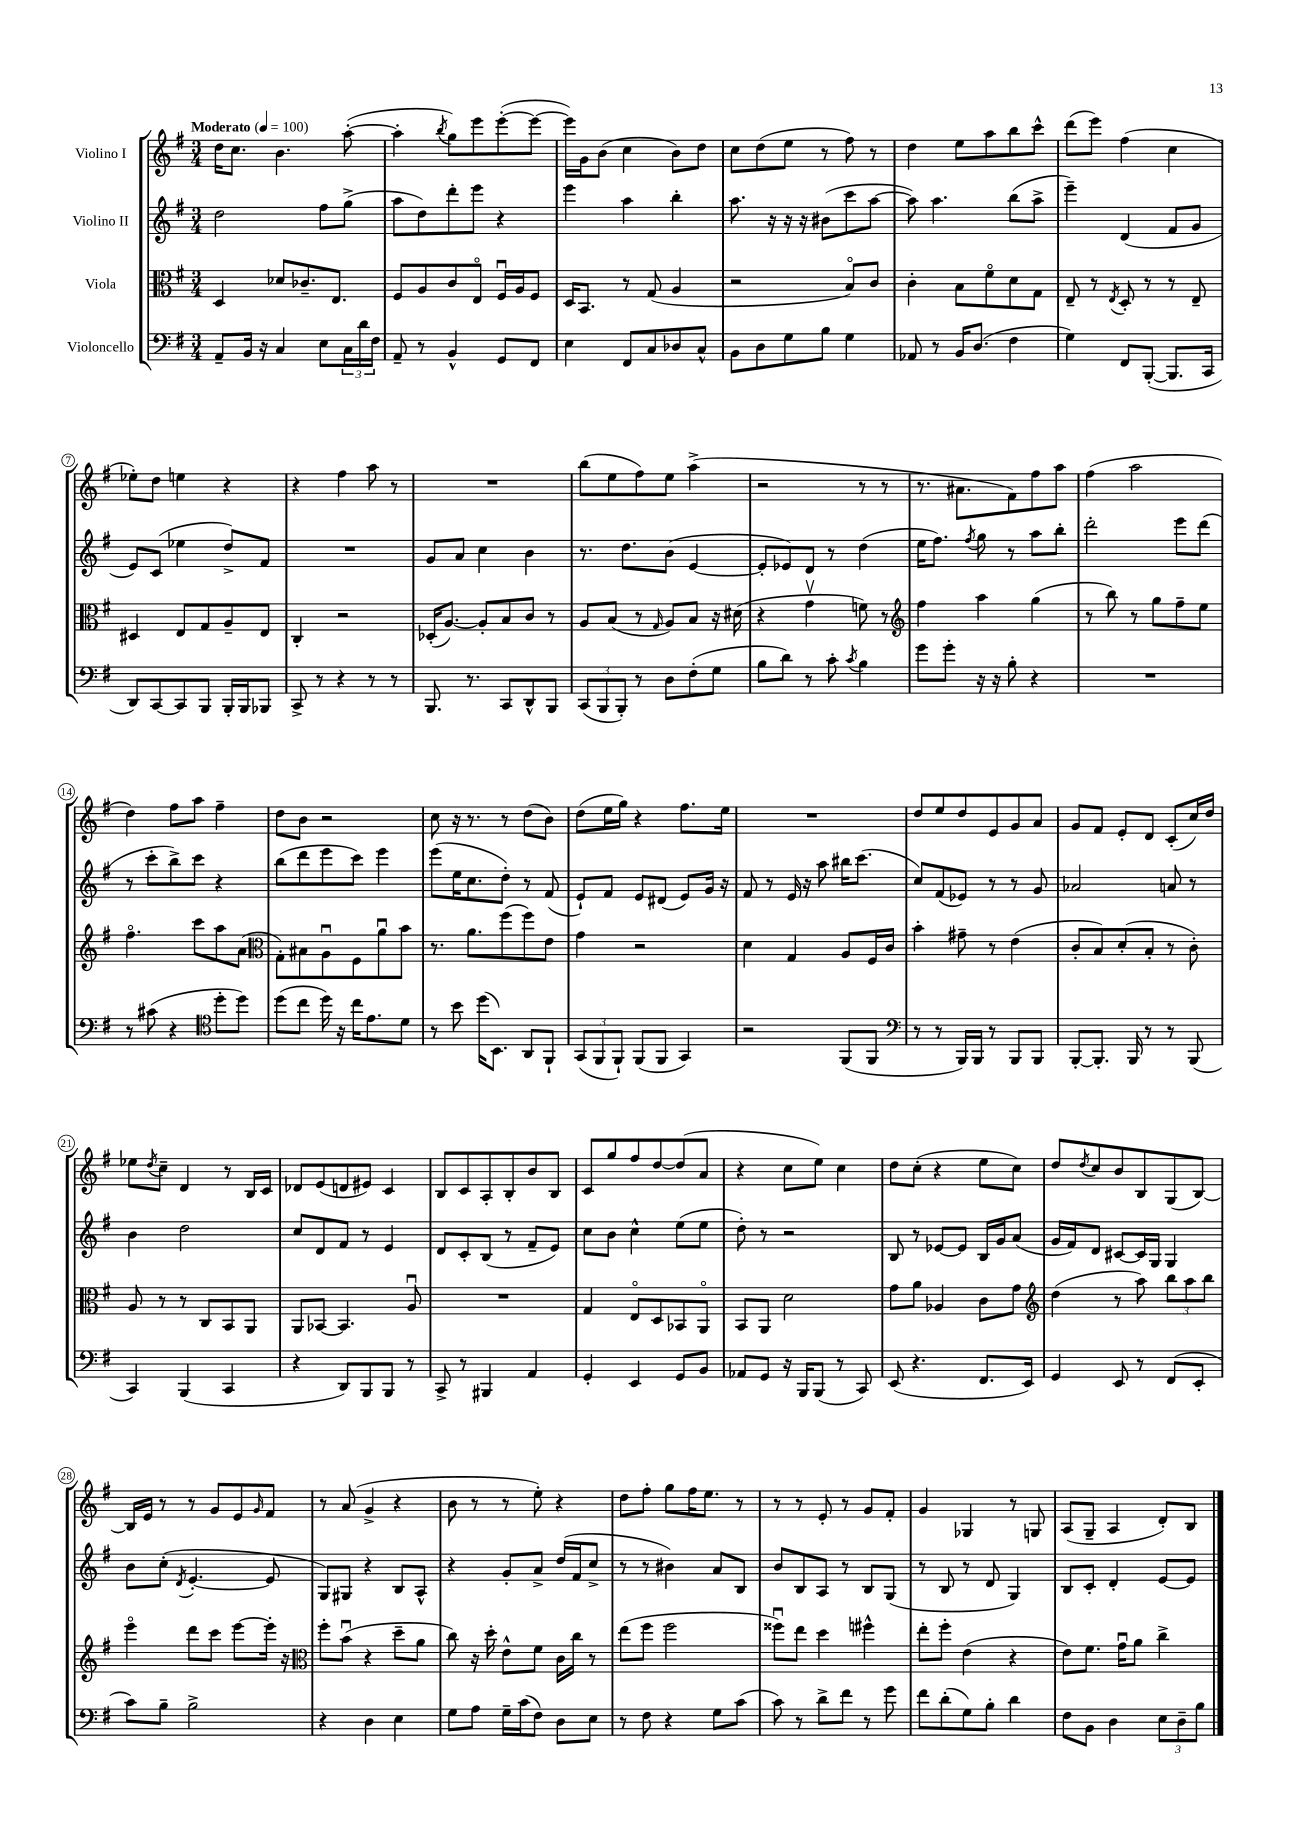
<<
\new StaffGroup <<
\new Staff = "s0" \with { instrumentName = "Violino I" } {
    \clef treble \key g \major \numericTimeSignature \time 3/4 \tempo "Moderato" 4 = 100
    d''16 c''8. b'4. a''8~-.( |
    a''4-. \acciaccatura { b''8 } g''8) e'''8 e'''8~-.( e'''8~ |
    e'''16) g'16 b'8( c''4 b'8) d''8 |
    c''8 d''8( e''8 r8 fis''8) r8 |
    d''4 e''8 a''8 b''8 c'''8-^ |
    d'''8( e'''8) fis''4( c''4 |
    ees''8-.) d''8 e''4 r4 |
    r4 fis''4 a''8 r8 |
    R2. |
    b''8( e''8 fis''8) e''8 a''4->( |
    r2 r8 r8 |
    r8. ais'8. fis'8) fis''8 a''8 |
    fis''4( a''2 |
    d''4) fis''8 a''8 fis''4-- |
    d''8 b'8 r2 |
    c''8 r16 r8. r8 d''8( b'8) |
    d''8( e''16 g''16) r4 fis''8. e''16 |
    R2. |
    d''8 e''8 d''8 e'8 g'8 a'8 |
    g'8 fis'8 e'8-. d'8 c'8-.( c''16) d''16 |
    ees''8 \acciaccatura { d''8 } c''8-- d'4 r8 b16 c'16 |
    des'8 e'8( d'8 eis'8) c'4 |
    b8 c'8 a8-. b8-. b'8 b8 |
    c'8 g''8 fis''8 d''8~ d''8( a'8 |
    r4 c''8 e''8) c''4 |
    d''8 c''8-.( r4 e''8 c''8) |
    d''8 \acciaccatura { d''8 } c''8 b'8 b8 g8( b8~) |
    b16 e'16 r8 r8 g'8 e'8 \grace { g'16 } fis'8 |
    r8 a'8( g'4-> r4 |
    b'8 r8 r8 e''8-.) r4 |
    d''8 fis''8-. g''8 fis''16 e''8. r8 |
    r8 r8 e'8-. r8 g'8 fis'8-. |
    g'4 ges4 r8 g8 |
    a8( g8-- a4 d'8-.) b8 \bar "|." |
}
\new Staff = "s1" \with { instrumentName = "Violino II" } {
    \clef treble \key g \major \numericTimeSignature \time 3/4
    d''2 fis''8 g''8->( |
    a''8 d''8) d'''8-. e'''8 r4 |
    e'''4 a''4 b''4-. |
    a''8. r16 r16 r16 bis'8( c'''8 a''8~ |
    a''8) a''4. b''8( a''8-> |
    e'''4--) d'4( fis'8 g'8 |
    e'8) c'8( ees''4 d''8->) fis'8 |
    R2. |
    g'8 a'8 c''4 b'4 |
    r8. d''8. b'8( e'4~ |
    e'8-. ees'8) d'8 r8 d''4( |
    e''16 fis''8.) \acciaccatura { fis''8 } g''8 r8 a''8 b''8-. |
    d'''2-. e'''8 d'''8( |
    r8 c'''8-. b''8->) c'''8 r4 |
    b''8( d'''8 e'''8 c'''8) e'''4 |
    e'''8( e''16 c''8. d''8-.) r8 fis'8( |
    e'8-!) fis'8 e'8 dis'8( e'8) g'16 r16 |
    fis'8 r8 e'16 r16 a''8 bis''16 c'''8.( |
    c''8) fis'8( ees'8) r8 r8 g'8 |
    aes'2 a'8 r8 |
    b'4 d''2 |
    c''8 d'8 fis'8 r8 e'4 |
    d'8 c'8-. b8( r8 fis'8-- e'8) |
    c''8 b'8 c''4-^ e''8( e''8 |
    d''8-.) r8 r2 |
    b8 r8 ees'8~ ees'8 b16 g'16 a'8( |
    g'16 fis'16) d'8 cis'8~ cis'16 g16 g4 |
    b'8 c''8-.( \acciaccatura { d'8 } e'4.~-. e'8 |
    g8) gis8 r4 b8 a8-^ |
    r4 g'8-. a'8-> d''16( fis'16 c''8-> |
    r8 r8 bis'4) a'8 b8 |
    b'8 b8 a8 r8 b8 g8( |
    r8 b8 r8 d'8 g4) |
    b8 c'8-. d'4-. e'8~ e'8 \bar "|." |
}
\new Staff = "s2" \with { instrumentName = "Viola" } {
    \clef alto \key g \major \numericTimeSignature \time 3/4
    d4 des'8 ces'8.-- e8. |
    fis8 a8 c'8 e8\flageolet fis16\downbow a16 fis8 |
    d16 b,8. r8 g8( a4 |
    r2 b8\flageolet) c'8 |
    c'4-. b8 fis'8\flageolet d'8 g8 |
    e8-- r8 \acciaccatura { e8 } d8-. r8 r8 e8-- |
    dis4 e8 g8 a8-- e8 |
    c4-. r2 |
    des16-.( a8.~) a8-. b8 c'8 r8 |
    a8 b8( r8 \grace { g16 } a8) b8 r16 dis'16( |
    r4 g'4\upbow f'8) r8 |
    \clef treble fis''4 a''4 g''4( |
    r8 b''8) r8 g''8 fis''8-- e''8 |
    fis''4.\flageolet c'''8 a''8 a'8( |
    \clef alto g8-.) bis8 a8\downbow fis8 a'8\downbow b'8 |
    r8. a'8. fis''8( fis''8) e'8 |
    g'4 r2 |
    d'4 g4 a8 fis16 c'16 |
    b'4-. gis'8-- r8 e'4( |
    c'8-. b8) d'8-.( b8-. r8 c'8-.) |
    a8 r8 r8 c8 b,8 a,8 |
    a,8 bes,8~ bes,4. a8\downbow |
    R2. |
    g4 e8\flageolet d8 bes,8 a,8\flageolet |
    b,8 a,8 d'2 |
    g'8 a'8 aes4 c'8 g'8 |
    \clef treble d''4( r8 a''8) \tuplet 3/2 { b''8 a''8 b''8 } |
    e'''4\flageolet d'''8 c'''8 e'''8~ e'''16-. r16 |
    \clef alto fis''8-. b'8\downbow( r4 d''8-- a'8 |
    c''8) r16 d''16-. e'8-^ fis'8 c'16 c''16 r8 |
    e''8( fis''8 fis''2 |
    fisis''8\downbow) e''8 d''4 fis''4-^ |
    e''8-. fis''8-. e'4( r4 |
    e'8) fis'8. g'16\downbow a'8 c''4-> \bar "|." |
}
\new Staff = "s3" \with { instrumentName = "Violoncello" } {
    \clef bass \key g \major \numericTimeSignature \time 3/4
    a,8-- b,16 r16 c4 e8 \tuplet 3/2 { c16 d'16 fis16 } |
    a,8-- r8 b,4-^ g,8 fis,8 |
    e4 fis,8 c8 des8 c8-^ |
    b,8 d8 g8 b8 g4 |
    aes,8 r8 b,16 d8.( fis4 |
    g4) fis,8 b,,8~-.( b,,8. c,16 |
    d,8) c,8~ c,8 b,,8 b,,16-. b,,16 bes,,8 |
    c,8-> r8 r4 r8 r8 |
    b,,8. r8. c,8 d,8-^ b,,8 |
    \tuplet 3/2 { c,8( b,,8 b,,8-.) } r8 d8 fis8-.( g8 |
    b8 d'8) r8 c'8-. \acciaccatura { c'8 } b4 |
    g'8 g'8-. r16 r16 b8-. r4 |
    R2. |
    r8 cis'8( r4 \clef tenor d''8-. d''8) |
    d''8( c''8 d''16) r16 c''16 e'8. d'8 |
    r8 b'8 d''16( b,8.) a,8 fis,8-! |
    \tuplet 3/2 { g,8( fis,8 fis,8-!) } fis,8( fis,8 g,4) |
    r2 fis,8( fis,8 |
    \clef bass r8 r8 b,,16) b,,16 r8 b,,8 b,,8 |
    b,,8~-. b,,8.-. b,,16 r8 r8 b,,8( |
    c,4) b,,4( c,4 |
    r4 d,8) b,,8 b,,8 r8 |
    c,8-> r8 bis,,4 a,4 |
    g,4-. e,4 g,8 b,8 |
    aes,8 g,8 r16 b,,16 b,,8( r8 c,8) |
    e,8( r4. fis,8. e,16) |
    g,4 e,8 r8 fis,8( e,8-. |
    c'8) b8-- b2-> |
    r4 d4 e4 |
    g8 a8 g16-- c'16( fis8) d8 e8 |
    r8 fis8 r4 g8 c'8( |
    c'8) r8 d'8-> fis'8 r8 g'8 |
    fis'8 d'8-.( g8) b8-. d'4 |
    fis8 b,8 d4 \tuplet 3/2 { e8 d8-- b8 } \bar "|." |
}
>>
>>
\layout { \context { \Score \override BarNumber.stencil = #(make-stencil-circler 0.1 0.3 ly:text-interface::print) } }
